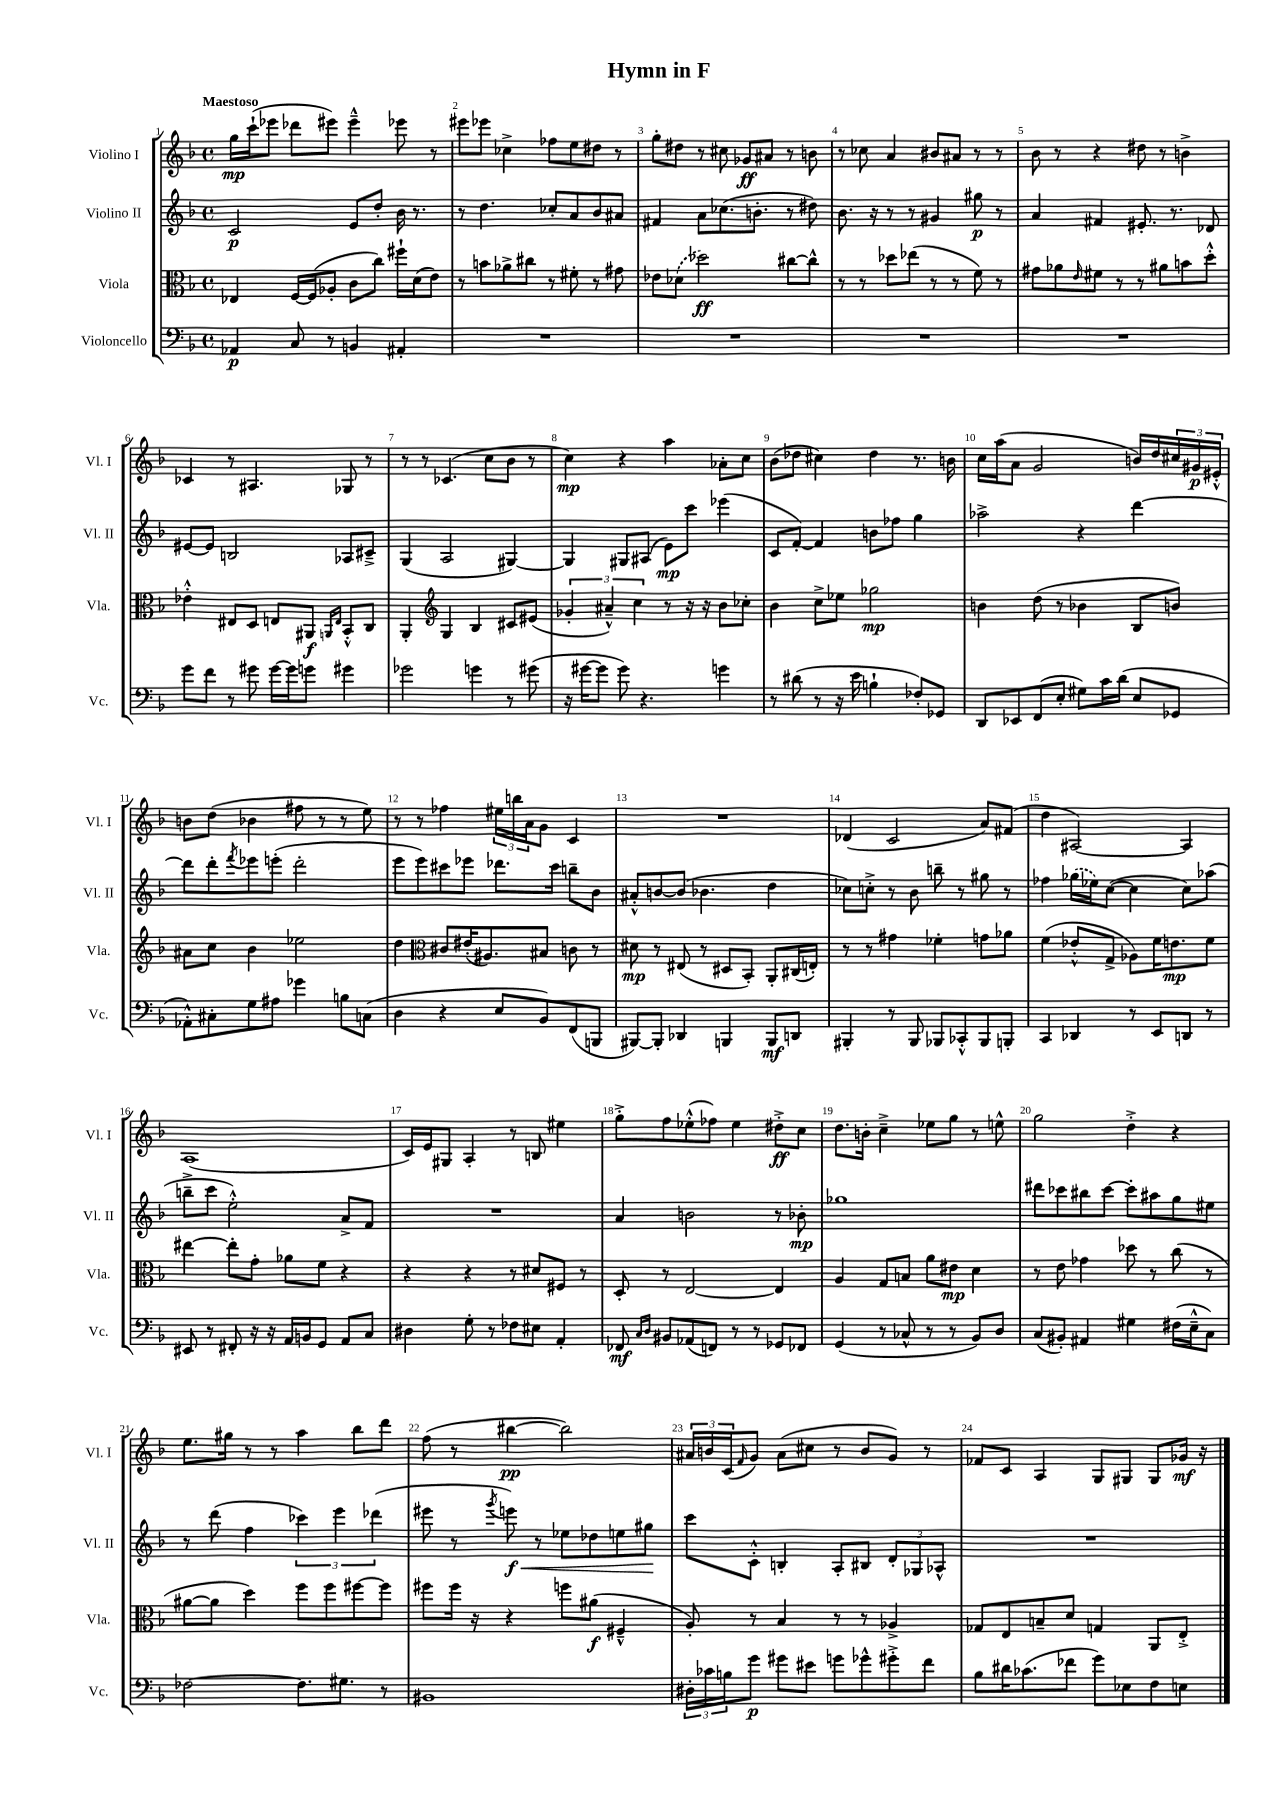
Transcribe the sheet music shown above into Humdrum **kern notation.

**kern	**dynam	**kern	**dynam	**kern	**dynam	**kern	**dynam
*part4	*part4	*part3	*part3	*part2	*part2	*part1	*part1
*staff4	*staff4	*staff3	*staff3	*staff2	*staff2	*staff1	*staff1
*I"Violoncello	*	*I"Viola	*	*I"Violino II	*	*I"Violino I	*
*I'Vc.	*	*I'Vla.	*	*I'Vl. II	*	*I'Vl. I	*
*clefF4	*	*clefC3	*	*clefG2	*	*clefG2	*
*k[b-]	*	*k[b-]	*	*k[b-]	*	*k[b-]	*
*M4/4	*	*M4/4	*	*M4/4	*	*M4/4	*
*met(c)	*	*met(c)	*	*met(c)	*	*met(c)	*
=1	=1	=1	=1	=1	=1	=1	=1
!	!	!	!	!	!	!LO:TX:a:B:t=Maestoso	!
4AA-X/	p	4E-X/	.	2c/	p	16gg\LL	mp
.	.	.	.	.	.	(16ccc`\J	.
.	.	.	.	.	.	8eee-X\J	.
8C/	.	[16F/LL	.	.	.	8ddd-X\L	.
.	.	(16F/J]	.	.	.	.	.
8r	.	8A-X'/J	.	.	.	8eee#X\J)	.
4BBn/	.	8c\L	.	8e/L	.	4eee#~^^\	.
.	.	8cc\J)	.	8dd'/J	.	.	.
4AA#X'/	.	16ff#X`\LL	.	16b-\	.	8eee-X\	.
.	.	(16d\J	.	8.r	.	.	.
.	.	8e\J)	.	.	.	8r	.
=2	=2	=2	=2	=2	=2	=2	=2
1r	.	8r	.	8r	.	8eee#X\L	.
.	.	8bn\L	.	4.dd\	.	8eee-X\J	.
.	.	8a-X^\	.	.	.	4cc-X^\	.
.	.	8cc#X\J	.	.	.	.	.
.	.	8r	.	8cc-X'/L	.	8ff-X\L	.
.	.	8f#X'\	.	8a/	.	8ee\	.
.	.	8r	.	8b-/	.	8dd#X\J	.
.	.	8g#X\	.	8a#X/J	.	8r	.
=3	=3	=3	=3	=3	=3	=3	=3
1r	.	8e-X\L	.	4f#X/	.	8gg'\L	.
.	.	(8d-X\J	.	.	.	8dd#X\J	.
.	.	2dd-X\)	ff	8a\L	.	8r	.
.	.	.	.	(8.cc-X\	.	8cc#X\	.
.	.	.	.	.	.	8g-X/L	ff
.	.	.	.	8.bn'\J	.	.	.
.	.	.	.	.	.	8a#X/J	.
.	.	[8cc#X\L	.	8r	.	8r	.
.	.	8cc#^^\J]	.	8dd#X\)	.	8bn\	.
=4	=4	=4	=4	=4	=4	=4	=4
1r	.	8r	.	8.b-\	.	8r	.
.	.	8r	.	.	.	8cc-X\	.
.	.	.	.	16r	.	.	.
.	.	8dd-X\L	.	8r	.	4a/	.
.	.	(8ee-X\J	.	8r	.	.	.
.	.	8r	.	4g#X/	.	8b#X/L	.
.	.	8r	.	.	.	8a#X/J	.
.	.	8f\)	.	8gg#X\	p	8r	.
.	.	8r	.	8r	.	8r	.
=5	=5	=5	=5	=5	=5	=5	=5
1r	.	8g#X\L	.	4a/	.	8b-\	.
.	.	8a-X\	.	.	.	8r	.
.	.	16qqe/	.	.	.	.	.
.	.	8f#X\J	.	4f#X/	.	4r	.
.	.	8r	.	.	.	.	.
.	.	8r	.	8.e#X'/	.	8dd#X\	.
.	.	8a#X\L	.	.	.	8r	.
.	.	.	.	8.r	.	.	.
.	.	8bn\	.	.	.	4bn^\	.
.	.	8dd'^^\J	.	8d-X/	.	.	.
!!LO:LB:g=z
=6	=6	=6	=6	=6	=6	=6	=6
8g\L	.	4e-X'^^\	.	[8e#X/L	.	4c-X/	.
8f\J	.	.	.	8e#/J]	.	.	.
8r	.	8E#X/L	.	2Bn/	.	8r	.
8g#X\	.	8D/J	.	.	.	4.A#X/	.
[16g#\LL	.	8En/L	.	.	.	.	.
16g#\J]	.	.	.	.	.	.	.
8gn\J	.	8AA#X/J	f	.	.	.	.
.	.	16qqAAn/LL	.	.	.	.	.
.	.	16qqE/JJ	.	.	.	.	.
4g#X\	.	8BB-'^^/L	.	8A-X/L	.	8G-X/	.
.	.	8C/J	.	8c#X~^/J	.	8r	.
=7	=7	=7	=7	=7	=7	=7	=7
2g-X\	.	4AA'/	.	(4G/	.	8r	.
.	.	.	.	.	.	8r	.
*	*	*clefG2	*	*	*	*	*
.	.	4G/	.	2A/	.	(4.c-X/	.
4gn\	.	4B-/	.	.	.	.	.
.	.	.	.	.	.	8cc\L	.
8r	.	8c#X/L	.	[4G#X/)	.	8b-\J	.
(8g#X\	.	(8e#X/J	.	.	.	8r	.
=8	=8	=8	=8	=8	=8	=8	=8
16r	.	6g-X'/	.	4G#/]	.	4cc\)	mp
[16g#X\KL	.	.	.	.	.	.	.
8g#\J]	.	.	.	.	.	.	.
.	.	6a#X~^^/)	.	.	.	.	.
8g#\)	.	.	.	8G#X/L	.	4r	.
.	.	6cc\	.	.	.	.	.
4.r	.	.	.	(8A#X/J	.	.	.
.	.	8r	.	8e\L)	mp	4aa\	.
.	.	16r	.	8ccc\J	.	.	.
.	.	16r	.	.	.	.	.
4gn\	.	8b-\L	.	(4eee-X\	.	8a-X'\L	.
.	.	8cc-X'\J	.	.	.	8cc\J	.
=9	=9	=9	=9	=9	=9	=9	=9
8r	.	4b-\	.	8c/L	.	(8b-\L	.
(8d#X\	.	.	.	[8f'/J)	.	8dd-X\J	.
8r	.	8cc^\L	.	4f/]	.	4cc#X\)	.
16r	.	8ee-X\J	.	.	.	.	.
16e\	.	.	.	.	.	.	.
4Bn`\	.	2gg-X\	mp	8bn\L	.	4dd-\	.
.	.	.	.	8ff-X\J	.	.	.
8F-X'/L)	.	.	.	4gg\	.	8.r	.
8GG-X/J	.	.	.	.	.	.	.
.	.	.	.	.	.	16bn\	.
=10	=10	=10	=10	=10	=10	=10	=10
8DD/L	.	4bn\	.	2aa-X^\	.	16cc\LL	.
.	.	.	.	.	.	(16aa\J	.
8EE-X/	.	.	.	.	.	8a\J	.
(8FF/	.	(8dd\	.	.	.	2g/	.
8E'/J	.	8r	.	.	.	.	.
8G#X\L)	.	4b-X\	.	4r	.	.	.
16c\L	.	.	.	.	.	.	.
(16d\JJ	.	.	.	.	.	.	.
8E/L	.	8B-/L	.	[4ddd\	.	16bn/LL)	.
.	.	.	.	.	.	16dd/	.
8GG-X/J	.	8bn/J)	.	.	.	24cc#X/	.
.	.	.	.	.	.	24g#X/	p
.	.	.	.	.	.	24e#X'^^/JJ	.
!!LO:LB:g=z
=11	=11	=11	=11	=11	=11	=11	=11
8AA-X'^^\L)	.	8a#X\L	.	8ddd\L]	.	8bn\L	.
8C#X'\	.	8cc\J	.	8ddd'\	.	(8dd\J	.
.	.	.	.	8qfff/	.	.	.
8G\	.	4b-\	.	8eee-X\	.	4b-X\	.
8A#X\J	.	.	.	(8eeen'\J	.	.	.
4g-X\	.	2ee-X\	.	2ddd'\	.	8ff#X\	.
.	.	.	.	.	.	8r	.
8Bn\L	.	.	.	.	.	8r	.
(8Cn\J	.	.	.	.	.	8ee\)	.
=12	=12	=12	=12	=12	=12	=12	=12
4D\	.	4dd\	.	8eee\L	.	8r	.
.	.	.	.	8eee\)	.	8r	.
*	*	*clefC3	*	*	*	*	*
4r	.	8c#X/L	.	8ccc#X\	.	4ff-X\	.
.	.	(16e#X'/K	.	8eee-X\J	.	.	.
.	.	8.A#X/)	.	.	.	.	.
8E/L	.	.	.	8.ddd-X\L	.	24ee#X\LL	.
.	.	.	.	.	.	24bbn\	.
.	.	.	.	.	.	24a\J	.
8BB-/)	.	8B#X/J	.	.	.	8g\J	.
.	.	.	.	16ccc#\Jk	.	.	.
(8FF/	.	8cn\	.	8bbn~\L	.	4c/	.
8BBBn/J	.	8r	.	8b-\J	.	.	.
=13	=13	=13	=13	=13	=13	=13	=13
[8BBB#X/L)	.	8d#X\	mp	8a#X'^^/L	.	1r	.
8BBB#'/J]	.	8r	.	[8bn/	.	.	.
4DD-X/	.	(8E#X/	.	(8b/J]	.	.	.
.	.	8r	.	4.b-X\	.	.	.
4BBBn/	.	8D#X/L	.	.	.	.	.
.	.	8BB-'/J)	.	.	.	.	.
8BBB/L	mf	8AA'/L	.	4dd\	.	.	.
8DDn/J	.	(16C#X/L	.	.	.	.	.
.	.	16En'/JJ)	.	.	.	.	.
=14	=14	=14	=14	=14	=14	=14	=14
4BBB#X'/	.	8r	.	8cc-X\L)	.	(4d-X/	.
.	.	8r	.	8ccn'^\J	.	.	.
8r	.	4g#X\	.	8r	.	2c/	.
8BBB#/	.	.	.	8b-\	.	.	.
8BBB-X/L	.	4f-X'\	.	8bbn~\	.	.	.
8CC-X'^^/	.	.	.	8r	.	.	.
8BBB-/	.	8gn\L	.	8gg#X\	.	8a/L)	.
8BBBn'/J	.	8a-X\J	.	8r	.	(8f#X/J	.
=15	=15	=15	=15	=15	=15	=15	=15
4CC/	.	(4f\	.	4ff-X\	.	4dd\	.
4DD-X/	.	8e-X'^^/L	.	(16gg-X\LL	.	[2A#X/)	.
.	.	.	.	16ee-X\J)	.	.	.
.	.	8G^/J	.	([8cc\J	.	.	.
8r	.	8A-X\L)	.	4cc\]	.	.	.
8EE/L	.	16f\K	.	.	.	.	.
.	.	8.en\	mp	.	.	.	.
8DDn/J	.	.	.	8cc\L)	.	4A#/]	.
8r	.	8f\J	.	(8aa-X\J	.	.	.
!!LO:LB:g=z
=16	=16	=16	=16	=16	=16	=16	=16
8EE#X/	.	[4ee#X\	.	8bbn~^\L	.	(1A	.
8r	.	.	.	8ccc\J	.	.	.
8FF#X'/	.	8ee#'\L]	.	2ee'^^\)	.	.	.
16r	.	8g'\J	.	.	.	.	.
16r	.	.	.	.	.	.	.
16AA/LL	.	8a-X\L	.	.	.	.	.
16BBn/J	.	.	.	.	.	.	.
8GG/J	.	8f\J	.	.	.	.	.
8AA/L	.	4r	.	8a^/L	.	.	.
8C/J	.	.	.	8f/J	.	.	.
=17	=17	=17	=17	=17	=17	=17	=17
4D#X\	.	4r	.	1r	.	16c/LL)	.
.	.	.	.	.	.	16e/J	.
.	.	.	.	.	.	8G#X/J	.
8G'\	.	4r	.	.	.	4A'/	.
8r	.	.	.	.	.	.	.
8F-X\L	.	8r	.	.	.	8r	.
8E#X\J	.	8d#X/L	.	.	.	8Bn/	.
4AA'/	.	8F#X/J	.	.	.	4ee#X\	.
.	.	8r	.	.	.	.	.
=18	=18	=18	=18	=18	=18	=18	=18
8FF-X/	mf	8D'/	.	4a/	.	8gg'^\L	.
16qqC/LL	.	.	.	.	.	.	.
16qqD/JJ	.	.	.	.	.	.	.
8BB#X/L	.	8r	.	.	.	8ff\	.
(8AA-X/	.	[2E/	.	2bn\	.	(8ee-X'^^\	.
8FFn/J)	.	.	.	.	.	8ff-X\J)	.
8r	.	.	.	.	.	4ee-\	.
8r	.	.	.	.	.	.	.
8GG-X/L	.	4E/]	.	8r	.	8dd#X'^\L	ff
8FF-X/J	.	.	.	8b-X'\	mp	8cc\J	.
=19	=19	=19	=19	=19	=19	=19	=19
(4GG/	.	4A/	.	1gg-X	.	8.dd\L	.
.	.	.	.	.	.	16bn'\Jk	.
8r	.	8G/L	.	.	.	4cc~^\	.
8C-X^^/	.	8Bn/J	.	.	.	.	.
8r	.	8a\L	.	.	.	8ee-X\L	.
8r	.	8e#X\J	mp	.	.	8gg\J	.
8BB-/L)	.	4d\	.	.	.	8r	.
8D/J	.	.	.	.	.	8een^^\	.
=20	=20	=20	=20	=20	=20	=20	=20
(8C/L	.	8r	.	8ddd#X\L	.	2gg\	.
8BB#X'/J)	.	8e\	.	8ccc-X\	.	.	.
4AA#X/	.	4g-X\	.	8bb#X\	.	.	.
.	.	.	.	[8ccc-\J	.	.	.
4G#X\	.	8dd-X\	.	8ccc-'\L]	.	4dd'^\	.
.	.	8r	.	8aa#X\	.	.	.
(16F#X\LL	.	(8cc\	.	8gg\	.	4r	.
16E~^^\J	.	.	.	.	.	.	.
8C\J)	.	8r	.	8ee#X\J	.	.	.
!!LO:LB:g=z
=21	=21	=21	=21	=21	=21	=21	=21
[2F-X\	.	[8a#X\L	.	8r	.	8.ee\L	.
.	.	8a#\J]	.	(8ddd\	.	.	.
.	.	.	.	.	.	16gg#X\Jk	.
.	.	4dd\)	.	4ff\	.	8r	.
.	.	.	.	.	.	8r	.
8.F-\L]	.	8ff\L	.	6ccc-X\)	.	4aa\	.
.	.	8ff\	.	.	.	.	.
.	.	.	.	6eee\	.	.	.
8.G#X\J	.	.	.	.	.	.	.
.	.	[8ff#X\	.	.	.	8bb-\L	.
.	.	.	.	(6ddd-X\	.	.	.
8r	.	8ff#\J]	.	.	.	8ddd\J	.
=22	=22	=22	=22	=22	=22	=22	=22
1BB#X	.	8ff#X\L	.	8eee#X\	.	(8ff\	.
.	.	16ff#\Jk	.	8r	.	8r	.
.	.	16r	.	.	.	.	.
.	.	.	.	8qggg/	.	.	.
!	!	!	!	!	!LO:HP:b	!	!
.	.	4r	.	8eeen\)	< f	[4bb#X\	pp
.	.	.	.	8r	.	.	.
.	.	8ffn\L	.	8ee-X\L	.	2bb#\])	.
.	.	(8a#X\J	f	8dd-X\	.	.	.
.	.	4F#X~^^/	.	8een\	.	.	.
.	.	.	.	8gg#X\J	.	.	.
.	.	.	.	.	[	.	.
=23	=23	=23	=23	=23	=23	=23	=23
24D#X'\LL	.	8A'/)	.	8ccc\L	.	24a#X/LL	.
24c-X\	.	.	.	.	.	24bn/	.
24Bn\J	.	.	.	.	.	(24c/J	.
.	.	.	.	.	.	16qqf/	.
8g\J	p	8r	.	8c'^^\J	.	8g/J)	.
8g#X\L	.	4B-/	.	4Bn'/	.	(8a#\L	.
8e#X\J	.	.	.	.	.	8cc#X\J	.
8gn\L	.	8r	.	8A'/L	.	8r	.
8g-X^^\	.	8r	.	8B#X/J	.	8b/L	.
8g#X'^\	.	4A-X^/	.	12d'/L	.	8g/J)	.
.	.	.	.	12G-X/	.	.	.
8f\J	.	.	.	.	.	8r	.
.	.	.	.	12A-X^^/J	.	.	.
=24	=24	=24	=24	=24	=24	=24	=24
8B-\L	.	8G-X/L	.	1r	.	8f-X/L	.
16d#X\K	.	8E/	.	.	.	8c/J	.
(8.c-X\	.	.	.	.	.	.	.
.	.	8Bn~/	.	.	.	4A/	.
8f-X\J	.	8d/J	.	.	.	.	.
8g\L)	.	4Gn/	.	.	.	8G/L	.
8E-X\	.	.	.	.	.	8G#X/J	.
8F\	.	8AA/L	.	.	.	8G#/L	.
8En\J	.	8E'^/J	.	.	.	16g-X/Jk	mf
.	.	.	.	.	.	16r	.
==	==	==	==	==	==	==	==
*-	*-	*-	*-	*-	*-	*-	*-
